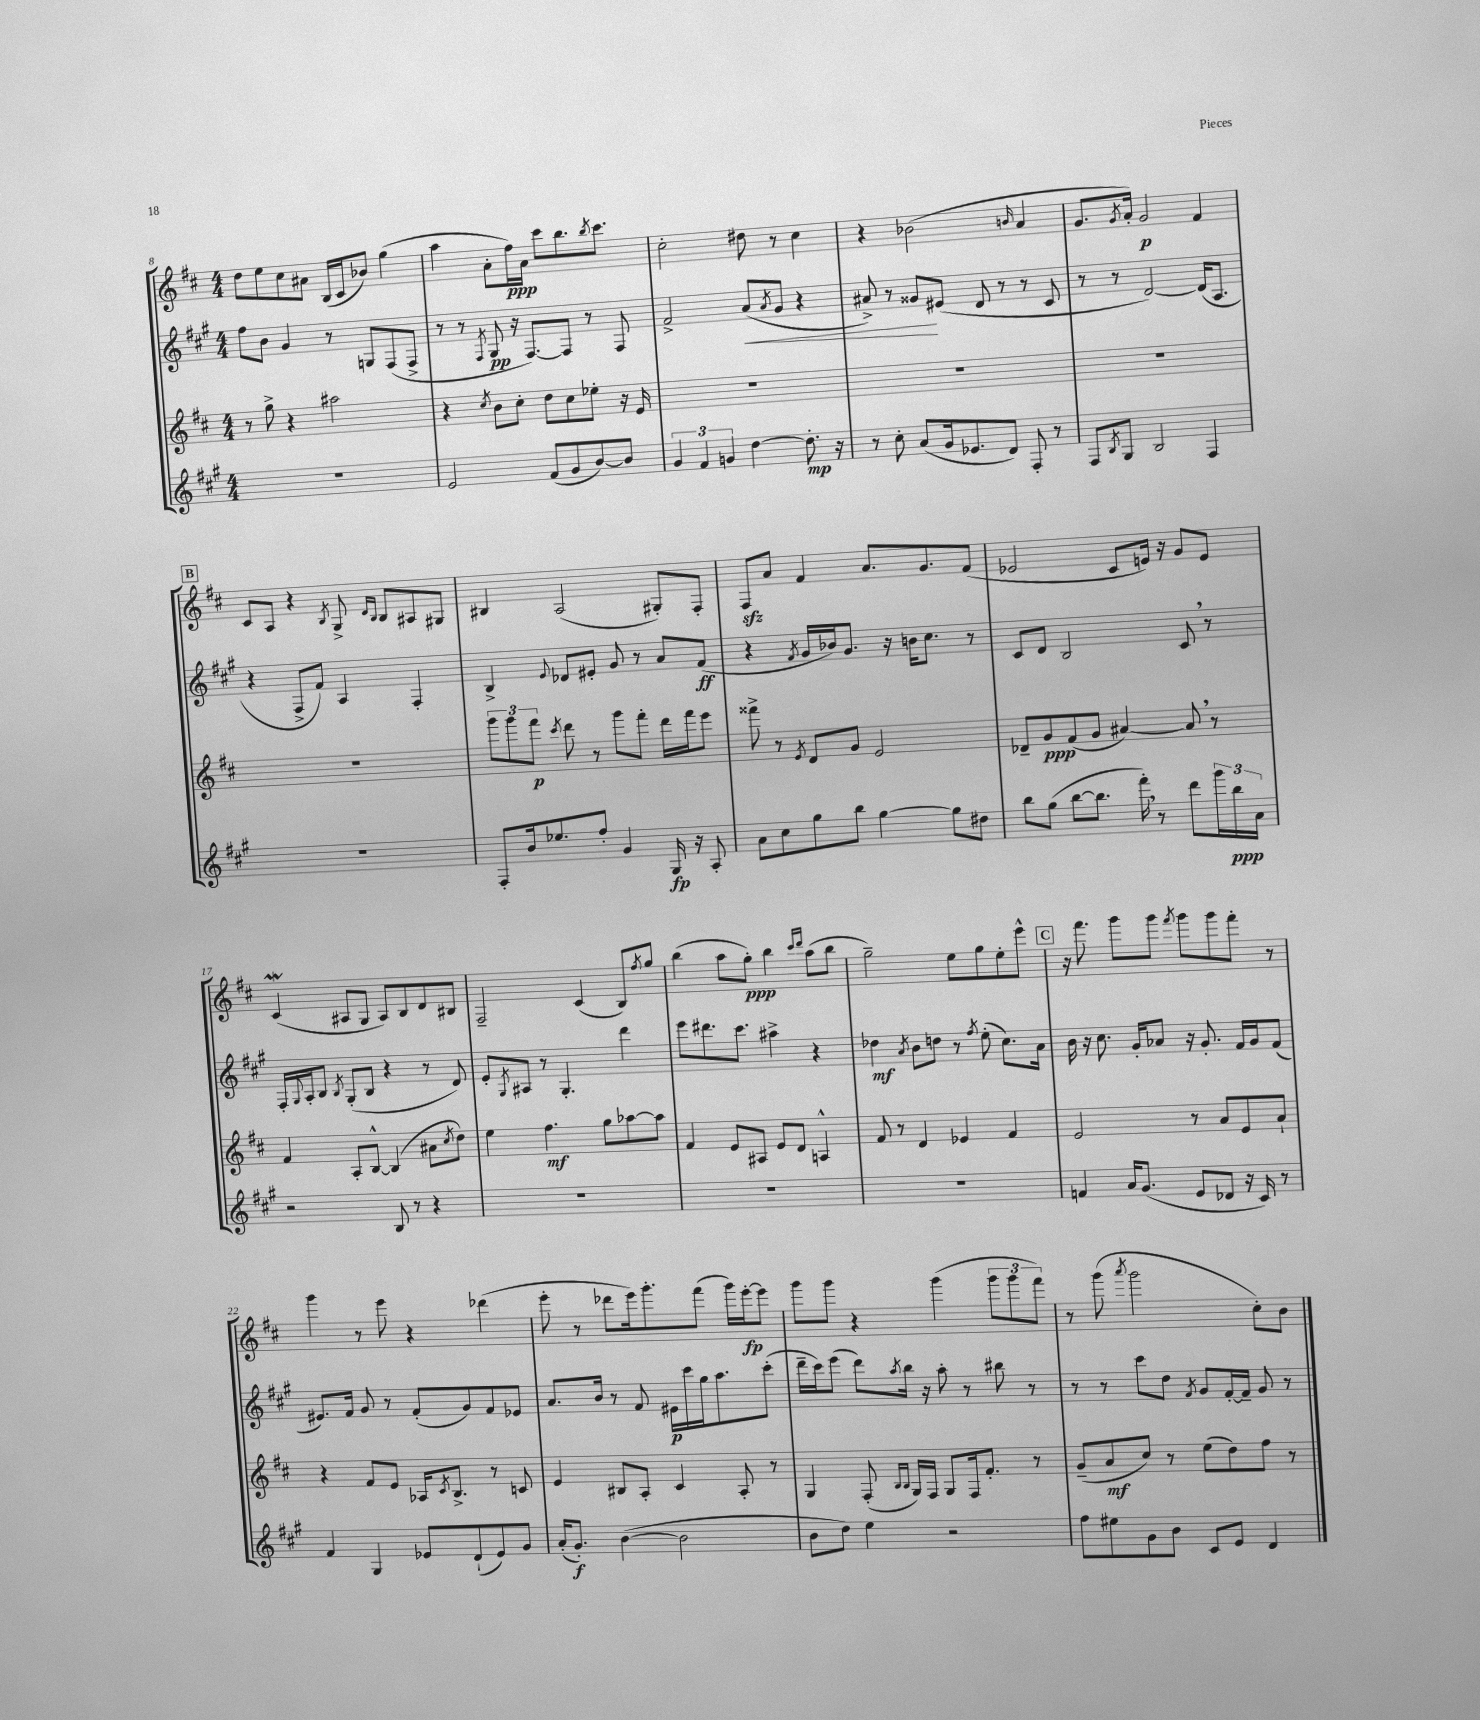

**kern	**dynam	**kern	**dynam	**kern	**dynam	**kern	**dynam
*part4	*part4	*part3	*part3	*part2	*part2	*part1	*part1
*staff4	*staff4	*staff3	*staff3	*staff2	*staff2	*staff1	*staff1
*clefG2	*	*clefG2	*	*clefG2	*	*clefG2	*
*k[f#c#g#]	*	*k[f#c#]	*	*k[f#c#g#]	*	*k[f#c#]	*
*M4/4	*	*M4/4	*	*M4/4	*	*M4/4	*
=8	=8	=8	=8	=8	=8	=8	=8
1r	.	8r	.	8ff#\L	.	8dd\L	.
.	.	8gg^\	.	8b\J	.	8ee\	.
.	.	4r	.	4g#/	.	8cc#\	.
.	.	.	.	.	.	8a#X\J	.
.	.	2aa#X\	.	8r	.	(16B/LL	.
.	.	.	.	.	.	16c#/J	.
.	.	.	.	8Gn/L	.	8b-X/J)	.
.	.	.	.	(8F#/	.	(4gg\	.
.	.	.	.	8F#^/J	.	.	.
=9	=9	=9	=9	=9	=9	=9	=9
2e/	.	4r	.	8r	.	4aa\	.
.	.	.	.	8r	.	.	.
.	.	8qcc#/	.	8qF#/	.	.	.
.	.	8b\L	.	8G#/	pp	8a'\L	.
.	.	8cc#'\J	.	16r	.	16ff#\L)	ppp
.	.	.	.	[8.F#/L)	.	16a\JJ	.
(8f#/L	.	8dd\L	.	.	.	8ccc#\L	.
8g#/	.	8cc#\	.	8F#/J]	.	8.bb\	.
[8b/)	.	8ee-X'\J	.	8r	.	.	.
.	.	.	.	.	.	8qbb/	.
.	.	.	.	.	.	8.ccc#\J	.
8b/J]	.	16r	.	8F#/	.	.	.
.	.	16e/	.	.	.	.	.
=10	=10	=10	=10	=10	=10	=10	=10
6g#/	.	1r	.	2f#^/	.	2cc#'\	.
6f#/	.	.	.	.	.	.	.
6gn/	.	.	.	.	.	.	.
!	!	!	!	!	!LO:HP:b	!	!
[4dd\	.	.	.	(8a/L	<	8dd#X\	.
.	.	.	.	8qa/	.	.	.
.	.	.	.	8g#/J	.	8r	.
8.dd'\]	mp	.	.	4r	.	4cc#\	.
16r	.	.	.	.	.	.	.
=11	=11	=11	=11	=11	=11	=11	=11
8r	.	1r	.	8a#X^/)	.	4r	.
8cc#'\	.	.	.	8r	.	.	.
(8a/L	.	.	.	8g##X/L	.	(2b-X\	.
16g#/k	.	.	.	(8e#X/J	[	.	.
8.e-X/	.	.	.	.	.	.	.
.	.	.	.	8d/	.	.	.
8d/J)	.	.	.	8r	.	.	.
.	.	.	.	.	.	16qqbn/	.
8F#'/	.	.	.	8r	.	4a/	.
8r	.	.	.	8c#/	.	.	.
=12	=12	=12	=12	=12	=12	=12	=12
8F#/L	.	1r	.	8r	.	8.g/L	.
8qB/	.	.	.	.	.	.	.
8G#/J	.	.	.	8r	.	.	.
.	.	.	.	.	.	8qg/	.
.	.	.	.	.	.	16a'/Jk)	.
2B/	.	.	.	[2d/)	.	2g/	p
4F#/	.	.	.	(16d/KL]	.	4f#/	.
.	.	.	.	8.A/J	.	.	.
!!LO:LB:g=z
!!LO:REH:place=s1:t=B
=13	=13	=13	=13	=13	=13	=13	=13
1r	.	1r	.	4r	.	8c#/L	.
.	.	.	.	.	.	8A/J	.
.	.	.	.	8F#^/L	.	4r	.
.	.	.	.	8f#/J)	.	.	.
.	.	.	.	.	.	8qB/	.
.	.	.	.	4A/	.	8G^/	.
.	.	.	.	.	.	16qqd/LL	.
.	.	.	.	.	.	16qqB/JJ	.
.	.	.	.	.	.	8B/L	.
.	.	.	.	4F#'/	.	8A#X/	.
.	.	.	.	.	.	8G#X/J	.
=14	=14	=14	=14	=14	=14	=14	=14
8F#'/L	.	12ggg\L	.	4B^/	.	4B#X/	.
.	.	12ggg\	.	.	.	.	.
16b/k	.	.	.	.	.	.	.
.	.	12fff#\J	p	.	.	.	.
8.ee-X/	.	.	.	.	.	.	.
.	.	8qccc#/	.	8qqe/	.	.	.
.	.	8ddd\	.	8d-X/L	.	(2A/	.
8ff#'/J	.	8r	.	8e#X'/J	.	.	.
4g#/	.	8ggg\L	.	8g#/	.	.	.
.	.	8fff#'\J	.	8r	.	.	.
16G#/	fp	16ddd\LL	.	8a/L	.	8G#X'/L)	.
16r	.	16fff#\J	.	.	.	.	.
8A'/	.	8eee\J	.	(8f#/J	ff	8F#'/J	.
=15	=15	=15	=15	=15	=15	=15	=15
8a\L	.	8fff##X^\	.	4r	.	8F#zz/L	.
8cc#\	.	8r	.	.	.	8a/J	.
.	.	8qe/	.	8qf#/	.	.	.
8gg#\	.	8d/L	.	16g#/LL	.	4f#/	.
.	.	.	.	16b-X/J)	.	.	.
8bb\J	.	8g/J	.	8.g#/J	.	.	.
[4gg#\	.	2e/	.	.	.	8.a/L	.
.	.	.	.	16r	.	.	.
.	.	.	.	16bn\KL	.	.	.
.	.	.	.	8.cc#\J	.	8.g/	.
8gg#\L]	.	.	.	.	.	.	.
8dd#X\J	.	.	.	8r	.	(8f#/J	.
=16	=16	=16	=16	=16	=16	=16	=16
8bb\L	.	8d-X~/L	.	8c#/L	.	2e-X/	.
(8gg#\J	.	8g/	ppp	8d/J	.	.	.
[8bb\L	.	(8f#/	.	2B/	.	.	.
8.bb\J]	.	8g/J	.	.	.	.	.
.	.	[4a#X/)	.	.	.	8c#/L	.
16fff#',\)	.	.	.	.	.	.	.
8r	.	.	.	.	.	16en/Jk)	.
.	.	.	.	.	.	16r	.
8ddd\L	.	8a#,/]	.	8c#,/	.	8g/L	.
24ggg#\L	.	8r	.	8r	.	8e/J	.
24bb\	ppp	.	.	.	.	.	.
24a\JJ	.	.	.	.	.	.	.
!!LO:LB:g=z
=17	=17	=17	=17	=17	=17	=17	=17
2r	.	4f#/	.	16F#'/LL	.	(4c#W/	.
.	.	.	.	8qqG#/	.	.	.
.	.	.	.	16A'/J	.	.	.
.	.	.	.	8B/J	.	.	.
.	.	.	.	8qB/	.	.	.
.	.	8A'/L	.	(8G#'/L	.	8A#X/L	.
.	.	[8B^^/J	.	8B/J	.	8G/J	.
8B/	.	(4B/]	.	4r	.	8A#/L)	.
8r	.	.	.	.	.	8B/	.
4r	.	8a#X\L	.	8r	.	8d/	.
.	.	8qcc#/	.	.	.	.	.
.	.	8dd\J)	.	8d/)	.	8B#X/J	.
=18	=18	=18	=18	=18	=18	=18	=18
1r	.	4ee\	.	8e'/L	.	2F#~/	.
.	.	.	.	8qG#/	.	.	.
.	.	.	.	8A#X/J	.	.	.
.	.	4.ff#\	mf	8r	.	.	.
.	.	.	.	4.G#'/	.	.	.
.	.	.	.	.	.	(4c#/	.
.	.	8gg\L	.	.	.	.	.
.	.	[8aa-X\	.	4ddd\	.	8B/L)	.
.	.	.	.	.	.	8qff#/	.
.	.	8aa-\J]	.	.	.	8gg/J	.
=19	=19	=19	=19	=19	=19	=19	=19
1r	.	4f#/	.	8eee\L	.	(4bb\	.
.	.	.	.	8.ddd#X\	.	.	.
.	.	8e/L	.	.	.	8aa\L	.
.	.	.	.	8.ccc#\J	.	.	.
.	.	8A#X/J	.	.	.	8gg'\J)	ppp
.	.	8e/L	.	4aa#X^\	.	4bb\	.
.	.	8d/J	.	.	.	.	.
.	.	.	.	.	.	16qqccc#/LL	.
.	.	.	.	.	.	16qqddd/JJ	.
.	.	4An^^/	.	4r	.	(8aa\L	.
.	.	.	.	.	.	8bb\J	.
=20	=20	=20	=20	=20	=20	=20	=20
1r	.	8f#/	.	4dd-X\	mf	2gg~\)	.
.	.	8r	.	.	.	.	.
.	.	.	.	8qa/	.	.	.
.	.	4d/	.	8b\L	.	.	.
.	.	.	.	8ddn\J	.	.	.
.	.	4e-X/	.	8r	.	8ee\L	.
.	.	.	.	8qff#/	.	.	.
.	.	.	.	(8ee'\	.	8gg\	.
.	.	4f#/	.	8.cc#\L)	.	8ee'\	.
.	.	.	.	.	.	8eee^^\J	.
.	.	.	.	16a\Jk	.	.	.
!!LO:REH:place=s1:t=C
=21	=21	=21	=21	=21	=21	=21	=21
4fn/	.	2e/	.	16b\	.	16r	.
.	.	.	.	16r	.	8.fff#\	.
.	.	.	.	8.cc#\	.	.	.
16a/KL	.	.	.	.	.	8ggg\L	.
(8.g#/J	.	.	.	16g#'/KL	.	.	.
.	.	.	.	8a-X/J	.	8ggg\J	.
.	.	.	.	.	.	8qfff#/	.
8e/L	.	8r	.	16r	.	8ggg\L	.
.	.	.	.	8.g#'/	.	.	.
8d-X/J	.	8a/L	.	.	.	8ggg\	.
16r	.	8e/	.	16f#/LL	.	8fff#'\J	.
16c#/)	.	.	.	16g#/J	.	.	.
8r	.	8a`/J	.	(8f#/J	.	8r	.
!!LO:LB:g=z
=22	=22	=22	=22	=22	=22	=22	=22
4f#/	.	4r	.	8.e#X/L)	.	4ggg\	.
.	.	.	.	16f#/Jk	.	.	.
4G#/	.	8f#/L	.	8g#/	.	8r	.
.	.	8e/J	.	8r	.	8eee\	.
8e-X/L	.	16A-X/KL	.	(8f#'/L	.	4r	.
.	.	8qc#/	.	.	.	.	.
.	.	8.B^/J	.	.	.	.	.
(8d`/	.	.	.	8g#/)	.	.	.
8e-/)	.	8r	.	8f#/	.	(4ddd-X\	.
8g#/J	.	8cn/	.	8e-X/J	.	.	.
=23	=23	=23	=23	=23	=23	=23	=23
(16a'/KL	.	4e/	.	8.a/L	.	8eee'\	.
8.g#'/J)	f	.	.	.	.	.	.
.	.	.	.	.	.	8r	.
.	.	.	.	16b/Jk	.	.	.
([4b\	.	8B#X/L	.	8r	.	8ddd-X\L	.
.	.	8A'/J	.	8f#/	.	16eee\k)	.
.	.	.	.	.	.	8.ggg'\	.
2b\]	.	4c#/	.	16e#X\LL	p	.	.
.	.	.	.	16ccc#\	.	.	.
.	.	.	.	16gg#\J	.	(8fff#\J	.
.	.	.	.	8.aa\	.	.	.
.	.	8A'/	.	.	.	16ggg\LL)	.
.	.	.	.	.	.	[16eee'\J	fp
.	.	8r	.	(8ccc#'\J	.	8eee\J]	.
=24	=24	=24	=24	=24	=24	=24	=24
8b\L	.	4G/	.	16ddd~\LL	.	8ggg\L	.
.	.	.	.	16ccc#\J)	.	.	.
8dd\J)	.	.	.	(8eee\J	.	8ggg\J	.
4ee\	.	(8F#'/	.	8ddd\L)	.	4r	.
.	.	16qqB/LL	.	.	.	.	.
.	.	16qqB/JJ	.	8qaa/	.	.	.
.	.	16G/LL)	.	16bb\Jk	.	.	.
.	.	16F#/JJ	.	16r	.	.	.
2r	.	8G/L	.	8aa'\	.	(4ggg\	.
.	.	16F#/k	.	8r	.	.	.
.	.	8.f#'/J	.	.	.	.	.
.	.	.	.	8bb#X\	.	12ggg\L	.
.	.	.	.	.	.	12ggg\	.
.	.	8r	.	8r	.	.	.
.	.	.	.	.	.	12fff#\J)	.
=25	=25	=25	=25	=25	=25	=25	=25
8ff#\L	.	(8g~/L	.	8r	.	8r	.
8ee#X\	.	8a/	mf	8r	.	(8ggg\	.
.	.	.	.	.	.	8qaaa/	.
8g#\	.	8cc#/J)	.	8ccc#\L	.	2ggg\	.
8b\J	.	8r	.	8dd\J	.	.	.
.	.	.	.	8qf#/	.	.	.
8c#/L	.	(8ee\L	.	8g#/L	.	.	.
8e/J	.	8dd\)	.	[16f#'/L	.	.	.
.	.	.	.	16f#~/JJ]	.	.	.
4d/	.	8ff#\J	.	8g#/	.	8cc#'\L)	.
.	.	8r	.	8r	.	8b\J	.
==	==	==	==	==	==	==	==
*-	*-	*-	*-	*-	*-	*-	*-
